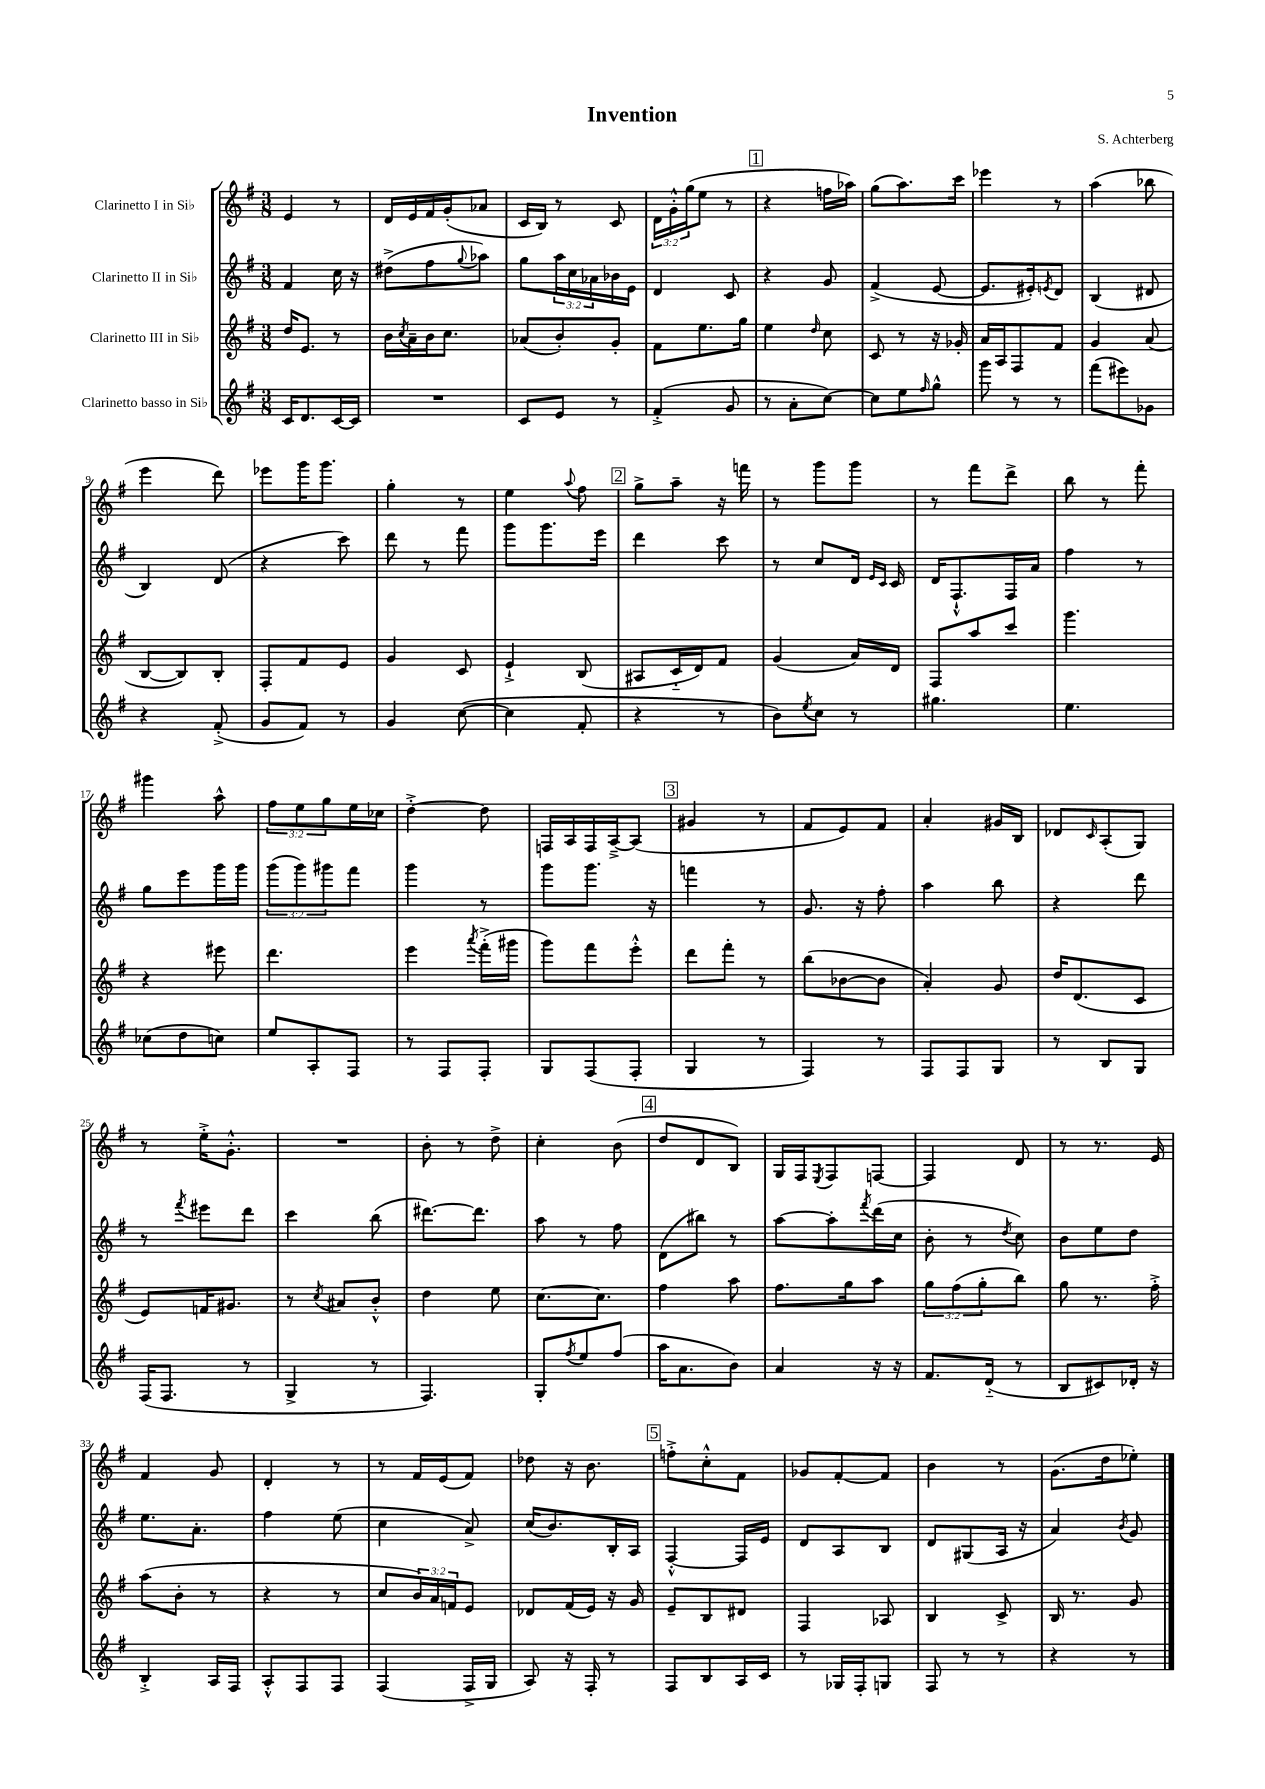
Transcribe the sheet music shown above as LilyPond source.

\header { title = "Invention" composer = "S. Achterberg" }
<<
\new StaffGroup <<
\new Staff = "s0" \with { instrumentName = "Clarinetto I in Sib" } {
    \clef treble \key g \major \numericTimeSignature \time 3/8 \override Staff.TupletNumber.text = #tuplet-number::calc-fraction-text
    e'4 r8 |
    d'16 e'16 fis'16 g'16-.( aes'8 |
    c'16 b16) r8 c'8 |
    \tuplet 3/2 { d'16 g'16-.-^ g''16( } e''8 r8 |
    \mark \markup { \box "1" } r4 f''16 aes''16) |
    g''8( a''8.) c'''16 |
    ees'''4 r8 |
    a''4( bes''8 |
    e'''4 d'''8) |
    ees'''8 g'''16 g'''8. |
    g''4-. r8 |
    e''4 \appoggiatura { a''8 } fis''8 |
    \mark \markup { \box "2" } g''8-> a''8-- r16 f'''16 |
    r8 g'''8 g'''8 |
    r8 fis'''8 d'''8-> |
    b''8 r8 fis'''8-. |
    gis'''4 a''8-^ |
    \tuplet 3/2 { fis''8 e''8 g''8 } e''16 ces''16 |
    d''4~-.-> d''8 |
    f16 a16 f16 a16~---> a8( |
    \mark \markup { \box "3" } gis'4 r8 |
    fis'8 e'8) fis'8 |
    a'4-. gis'16 b16 |
    des'8 \grace { c'16 } a8-.( g8) |
    r8 e''16-.-> g'8.-.-^ |
    R4. |
    b'8-. r8 d''8-> |
    c''4-. b'8( |
    \mark \markup { \box "4" } d''8 d'8 b8) |
    g16 fis16 \acciaccatura { e8 } fis8 f8~ |
    f4 d'8 |
    r8 r8. e'16 |
    fis'4 g'8 |
    d'4-. r8 |
    r8 fis'16 e'16( fis'8) |
    des''8 r16 b'8. |
    \mark \markup { \box "5" } f''8-.-> c''8-.-^ fis'8 |
    ges'8 fis'8~-. fis'8 |
    b'4 r8 |
    g'8.( d''16 ees''8-.) \bar "|." |
}
\new Staff = "s1" \with { instrumentName = "Clarinetto II in Sib" } {
    \clef treble \key g \major \numericTimeSignature \time 3/8 \override Staff.TupletNumber.text = #tuplet-number::calc-fraction-text
    fis'4 c''16 r16 |
    dis''8->( fis''8 \appoggiatura { g''8 } aes''8) |
    g''8 \tuplet 3/2 { a''16 c''16 aes'16 } bes'16 e'16 |
    d'4 c'8 |
    \mark \markup { \box "1" } r4 g'8 |
    fis'4->( e'8~ |
    e'8. eis'16-.) \acciaccatura { e'8 } d'8 |
    b4( dis'8 |
    b4) d'8( |
    r4 c'''8) |
    d'''8 r8 fis'''8 |
    g'''8 g'''8. e'''16 |
    \mark \markup { \box "2" } d'''4 c'''8 |
    r8 c''8 d'16 \grace { e'16 c'16 } c'16 |
    d'16 fis8.-!-^ fis16 a'16 |
    fis''4 r8 |
    g''8 e'''8 g'''16 g'''16 |
    \tuplet 3/2 { g'''8( g'''8) gis'''8 } fis'''8 |
    g'''4 r8 |
    g'''8 g'''8. r16 |
    \mark \markup { \box "3" } f'''4 r8 |
    g'8. r16 fis''8-. |
    a''4 b''8 |
    r4 d'''8 |
    r8 \acciaccatura { fis'''8 } eis'''8 d'''8 |
    c'''4 b''8( |
    dis'''8.~) dis'''8. |
    a''8 r8 fis''8 |
    \mark \markup { \box "4" } d'8( bis''8) r8 |
    a''8~ a''8-. \acciaccatura { fis'''8 } d'''16( c''16 |
    b'8-. r8 \acciaccatura { d''8 } c''8) |
    b'8 e''8 d''8 |
    e''8. a'8.-. |
    fis''4 e''8( |
    c''4 a'8->) |
    c''16( b'8.) b16-. a16 |
    \mark \markup { \box "5" } fis4~-.-^ fis16 e'16 |
    d'8 a8 b8 |
    d'8 gis8( a16 r16 |
    a'4) \acciaccatura { b'8 } g'8 \bar "|." |
}
\new Staff = "s2" \with { instrumentName = "Clarinetto III in Sib" } {
    \clef treble \key g \major \numericTimeSignature \time 3/8 \override Staff.TupletNumber.text = #tuplet-number::calc-fraction-text
    d''16 e'8. r8 |
    b'16 \acciaccatura { c''8 } a'16-- b'16 c''8. |
    aes'8( b'8-.) g'8-. |
    fis'8 e''8. g''16 |
    \mark \markup { \box "1" } e''4 \grace { d''16 } c''8 |
    c'8 r8 r16 ges'16-. |
    a'16 a16 fis8 fis'8 |
    g'4 a'8( |
    b8~ b8) b8-. |
    fis8-. fis'8 e'8 |
    g'4 c'8 |
    e'4-!-> b8( |
    \mark \markup { \box "2" } ais8 c'16-_ d'16) fis'8 |
    g'4( a'16) d'16 |
    fis8 a''8 c'''8 |
    g'''4. |
    r4 eis'''8 |
    d'''4. |
    e'''4 \acciaccatura { a'''8 } fis'''16-.->( gis'''16 |
    g'''8) fis'''8 e'''8-.-^ |
    \mark \markup { \box "3" } d'''8 fis'''8-. r8 |
    b''8( bes'8~ bes'8 |
    a'4-.) g'8 |
    d''16 d'8.( c'8 |
    e'8) f'16 gis'8. |
    r8 \acciaccatura { c''8 } ais'8 b'8-.-^ |
    d''4 e''8 |
    c''8.~ c''8. |
    \mark \markup { \box "4" } fis''4 a''8 |
    fis''8. g''16 a''8 |
    \tuplet 3/2 { g''8 fis''8( g''8-. } b''8) |
    g''8 r8. fis''16-.-> |
    a''8( b'8-. r8 |
    r4 r8 |
    c''8 \tuplet 3/2 { b'16) a'16 f'16 } e'8 |
    des'8 fis'16( e'16) r16 g'16 |
    \mark \markup { \box "5" } e'8-- b8 dis'8 |
    fis4 aes8 |
    b4 c'8-> |
    b16 r8. g'8 \bar "|." |
}
\new Staff = "s3" \with { instrumentName = "Clarinetto basso in Sib" } {
    \clef treble \key g \major \numericTimeSignature \time 3/8
    c'16 d'8. c'16~ c'16 |
    R4. |
    c'8 e'8 r8 |
    fis'4-.->( g'8 |
    \mark \markup { \box "1" } r8 a'8-. c''8~) |
    c''8 e''8 \grace { fis''16 } g''8-^ |
    g'''8 r8 r8 |
    fis'''8( eis'''8) ges'8 |
    r4 fis'8-.->( |
    g'8 fis'8) r8 |
    g'4 c''8~( |
    c''4 fis'8-. |
    \mark \markup { \box "2" } r4 r8 |
    b'8) \acciaccatura { e''8 } c''8 r8 |
    gis''4. |
    e''4. |
    ces''8( d''8 c''8) |
    e''8 a8-. fis8 |
    r8 fis8 fis8-. |
    g8 fis8( fis8-. |
    \mark \markup { \box "3" } g4 r8 |
    fis4) r8 |
    fis8 fis8 g8 |
    r8 b8 g8 |
    fis16( fis8. r8 |
    g4-> r8 |
    fis4.) |
    g8-. \acciaccatura { fis''8 } e''8 fis''8( |
    \mark \markup { \box "4" } a''16 a'8. b'8) |
    a'4 r16 r16 |
    fis'8. d'16-_( r8 |
    b8 cis'8) des'16-. r16 |
    b4-.-> a16 fis16 |
    a8-.-^ fis8 fis8 |
    fis4( fis16-> g16 |
    a8) r16 fis16-. r8 |
    \mark \markup { \box "5" } fis8 b8 a16 c'16 |
    r8 ges16 fis16-. g8 |
    fis8 r8 r8 |
    r4 r8 \bar "|." |
}
>>
>>
